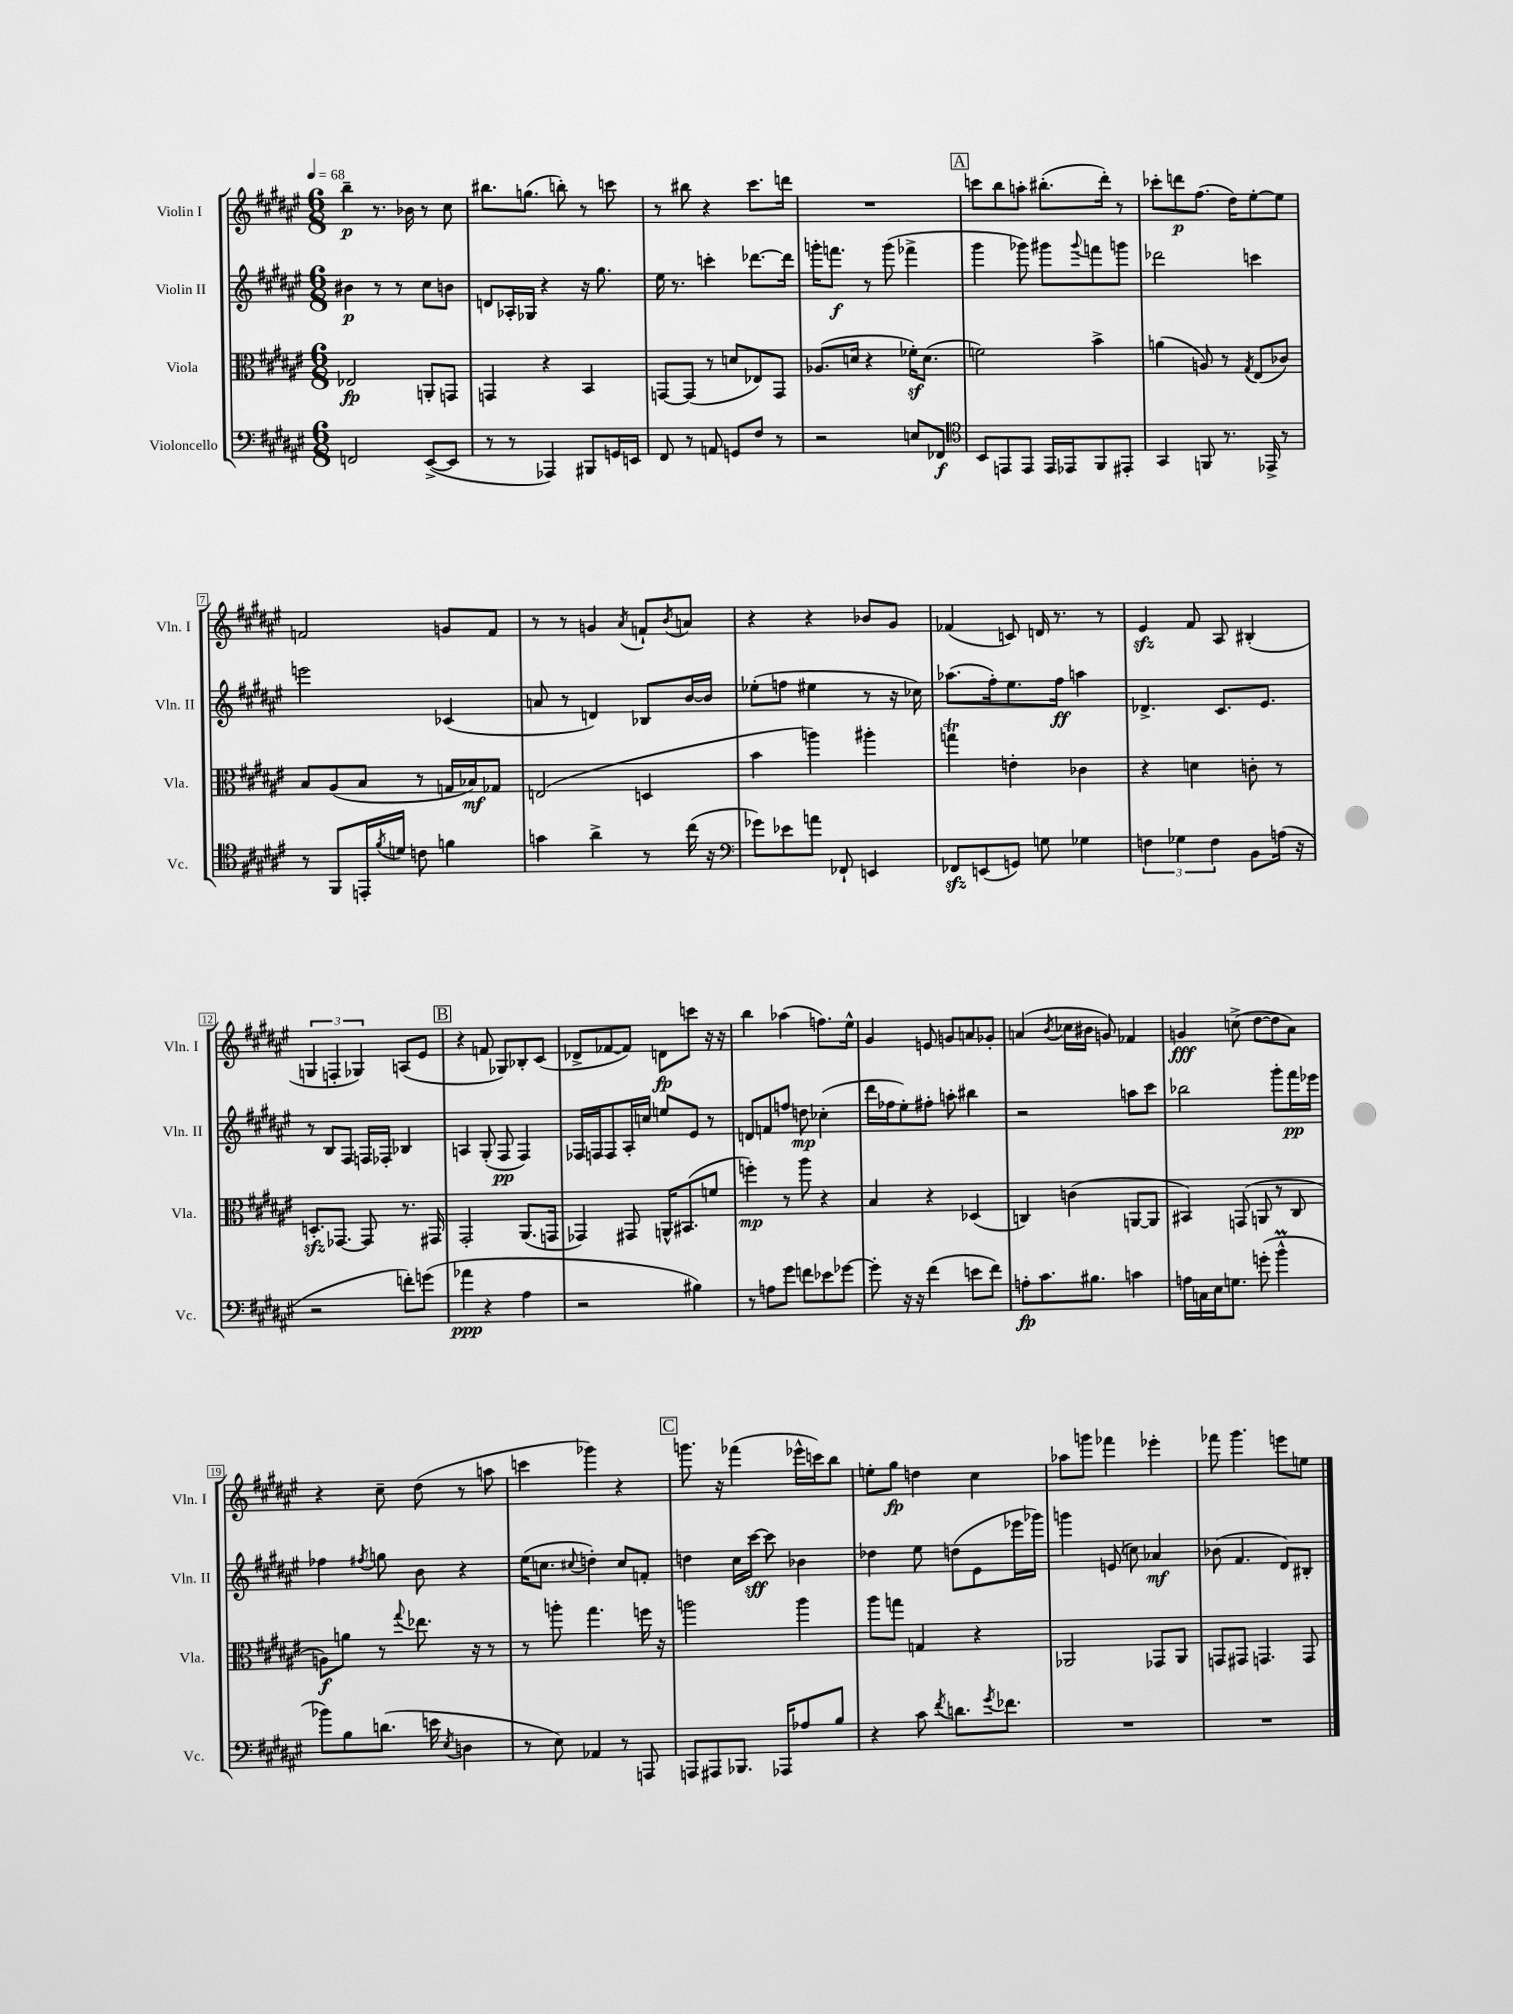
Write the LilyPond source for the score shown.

<<
\new StaffGroup <<
\new Staff = "s0" \with { instrumentName = "Violin I" shortInstrumentName = "Vln. I" } {
    \clef treble \key fis \major \numericTimeSignature \time 6/8 \tempo 4 = 68
    b''4--\p r8. bes'16 r8 cis''8 |
    bis''8. g''8.( b''8-.) r8 c'''8 |
    r8 bis''8 r4 cis'''8. d'''16 |
    R2. |
    \mark \markup { \box "A" } c'''8 b''8 a''8-. bis''8.-.( dis'''16-.) r8 |
    ces'''8-. d'''8\p fis''8.( dis''16) eis''8~-. eis''8 |
    f'2 g'8 f'8 |
    r8 r8 g'4 \acciaccatura { ais'8 } f'8-! \acciaccatura { b'8 } a'8 |
    r4 r4 bes'8 gis'8 |
    fes'4( c'8) d'16 r8. r8 |
    eis'4\sfz fis'8 ais8 bis4-.( |
    \tuplet 3/2 { g4 f4-. ges4) } a8( eis'8 |
    \mark \markup { \box "B" } r4 f'8 ges8) bes8-. cis'8( |
    des'8-> fes'8~ fes'8) d'8\fp c'''8 r16 r16 |
    b''4 aes''4( f''8.) eis''16-^ |
    gis'4 e'8 g'8 a'8 ges'8-. |
    a'4( \acciaccatura { b'8 } ces''16 bis'16 g'8) fes'4 |
    g'4\fff c''8->( dis''8~ dis''8 ais'8) |
    r4 cis''8-- dis''8( r8 a''8 |
    c'''4 ges'''4) r4 |
    \mark \markup { \box "C" } g'''8. r16 fes'''4( ees'''16-^ c'''16) b''8 |
    e''8-. gis''8\fp d''4 cis''4 |
    aes''8 g'''8 fes'''4 ees'''4-. |
    fes'''8 gis'''4. e'''8 e''8 \bar "|." |
}
\new Staff = "s1" \with { instrumentName = "Violin II" shortInstrumentName = "Vln. II" } {
    \clef treble \key fis \major \numericTimeSignature \time 6/8
    bis'4\p r8 r8 cis''8 b'8 |
    d'8 aes16-. ges16 r4 r16 gis''8. |
    eis''16 r8. c'''4-. des'''8.~ des'''16 |
    g'''16-. f'''8.\f r8 g'''8( fes'''4-> |
    \mark \markup { \box "A" } gis'''4 ges'''8) gis'''8 \appoggiatura { gis'''8 } f'''8 g'''8 |
    des'''2 c'''4 |
    e'''2 ces'4( |
    a'8 r8 d'4) bes8 b'16~ b'16 |
    ees''8-.( f''8 eis''4 r8 r16 ces''16) |
    aes''8.( fis''16-.) eis''8. fis''16\ff a''4 |
    des'4.-> cis'8. eis'8. |
    r8 b8 fis8 f16 fes16-. bes4 |
    \mark \markup { \box "B" } a4 gis8-.( fis8\pp fis4) |
    fes16 f16 f8 ais16-. c''16 e''8 eis'8 r8 |
    d'8 f'8 f''8 d''8\mp ces''4-.( |
    dis'''16 fes''16 eis''8-.) fis''8-. a''8-. bis''4 |
    r2 a''8 cis'''8 |
    bes''2 gis'''8-. fis'''16\pp ees'''16 |
    fes''4 \acciaccatura { fis''8 } g''8 b'8 r4 |
    eis''16( c''8. \appoggiatura { cis''8 } d''4-.) cis''8 f'8-. |
    \mark \markup { \box "C" } d''4 cis''16 cis'''16~\sff cis'''8 bes'4 |
    des''4 eis''8 d''8( eis'8 ees'''16 ges'''16) |
    g'''4 e'8( c''8) aes'4\mf |
    bes'8( fis'4. dis'8) bis8-. \bar "|." |
}
\new Staff = "s2" \with { instrumentName = "Viola" shortInstrumentName = "Vla." } {
    \clef alto \key fis \major \numericTimeSignature \time 6/8
    ees2\fp a,8-. g,8 |
    g,4 r4 b,4 |
    g,8~ g,8( r8 d'8 ees8) g,8 |
    aes8.( d'16 r4 fes'16-.\sf) d'8.( |
    \mark \markup { \box "A" } f'2) b'4-> |
    a'4( a8) r8 \acciaccatura { gis8 } eis8( ces'8) |
    b8 ais8( b8 r8 g16 bes16\mf) ges8 |
    e2( d4 |
    b'4 a''4) ais''4-. |
    g''4\trill e'4-. ces'4 |
    r4 d'4 c'8-. r8 |
    d8.-.\sfz ges,8.~ ges,8 r8. gis,16 |
    \mark \markup { \box "B" } gis,2-. ais,8.( g,16 |
    ges,4) gis,8 a,16-^ bis,8.( f'8 |
    f''4-.\mp) r8 ais''8 r4 |
    b4 r4 des4( |
    c4) c'4( a,8~ a,8 |
    bis,4) g,8( a,8 r8 cis8 |
    a8\f) a'8 r8 \appoggiatura { gis''8 } ees''8. r16 r8 |
    r8 a''8-. gis''4. f''16 r16 |
    \mark \markup { \box "C" } a''2 a''4 |
    ais''8 g''8 g4 r4 |
    aes,2 ges,8 aes,8 |
    g,8 gis,8 g,4. g,8 \bar "|." |
}
\new Staff = "s3" \with { instrumentName = "Violoncello" shortInstrumentName = "Vc." } {
    \clef bass \key fis \major \numericTimeSignature \time 6/8
    f,2 eis,8~->( eis,8 |
    r8 r8 aes,,4) bis,,8 g,16 e,16 |
    fis,8 r8 a,8 g,8 fis8 r8 |
    r2 e8 fes,8\f |
    \mark \markup { \box "A" } \clef tenor b,8 e,8 e,8 e,16 ees,16 fis,8 eis,8-. |
    gis,4 f,8 r8. ees,16-> r8 |
    r8 fis,8 e,16-. \acciaccatura { fis'8 } d'16 c'8 f'4 |
    g'4 ais'4-> r8 cis''16( r16 |
    \clef bass ges'8) ees'8 a'8 fes,8-! e,4 |
    fes,8\sfz e,8( g,8) g8 ges4 |
    \tuplet 3/2 { f4 ges4 f4 } b,8 a16( r16 |
    r2 f'8-.) g'8( |
    \mark \markup { \box "B" } aes'4\ppp r4 ais4 |
    r2 bis4) |
    r8 a8 gis'8 f'8 ees'8 ges'8~ |
    ges'8-. r16 r16 fis'4( e'8 fis'8) |
    a8-.\fp cis'8. bis8. c'4 |
    a16 c16 eis16 g8. g'8-.( b'4-^\prall |
    bes'8) b8 d'8.( e'16 \acciaccatura { eis8 } d4 |
    r8 eis8) aes,4 r8 a,,8 |
    \mark \markup { \box "C" } a,,8 ais,,8 bes,,8. aes,,16 aes8 b8 |
    r4 cis'8 \acciaccatura { fis'8 } d'8. \acciaccatura { gis'8 } fes'8. |
    R2. |
    R2. \bar "|." |
}
>>
>>
\layout { \context { \Score \override BarNumber.stencil = #(make-stencil-boxer 0.1 0.3 ly:text-interface::print) } }
